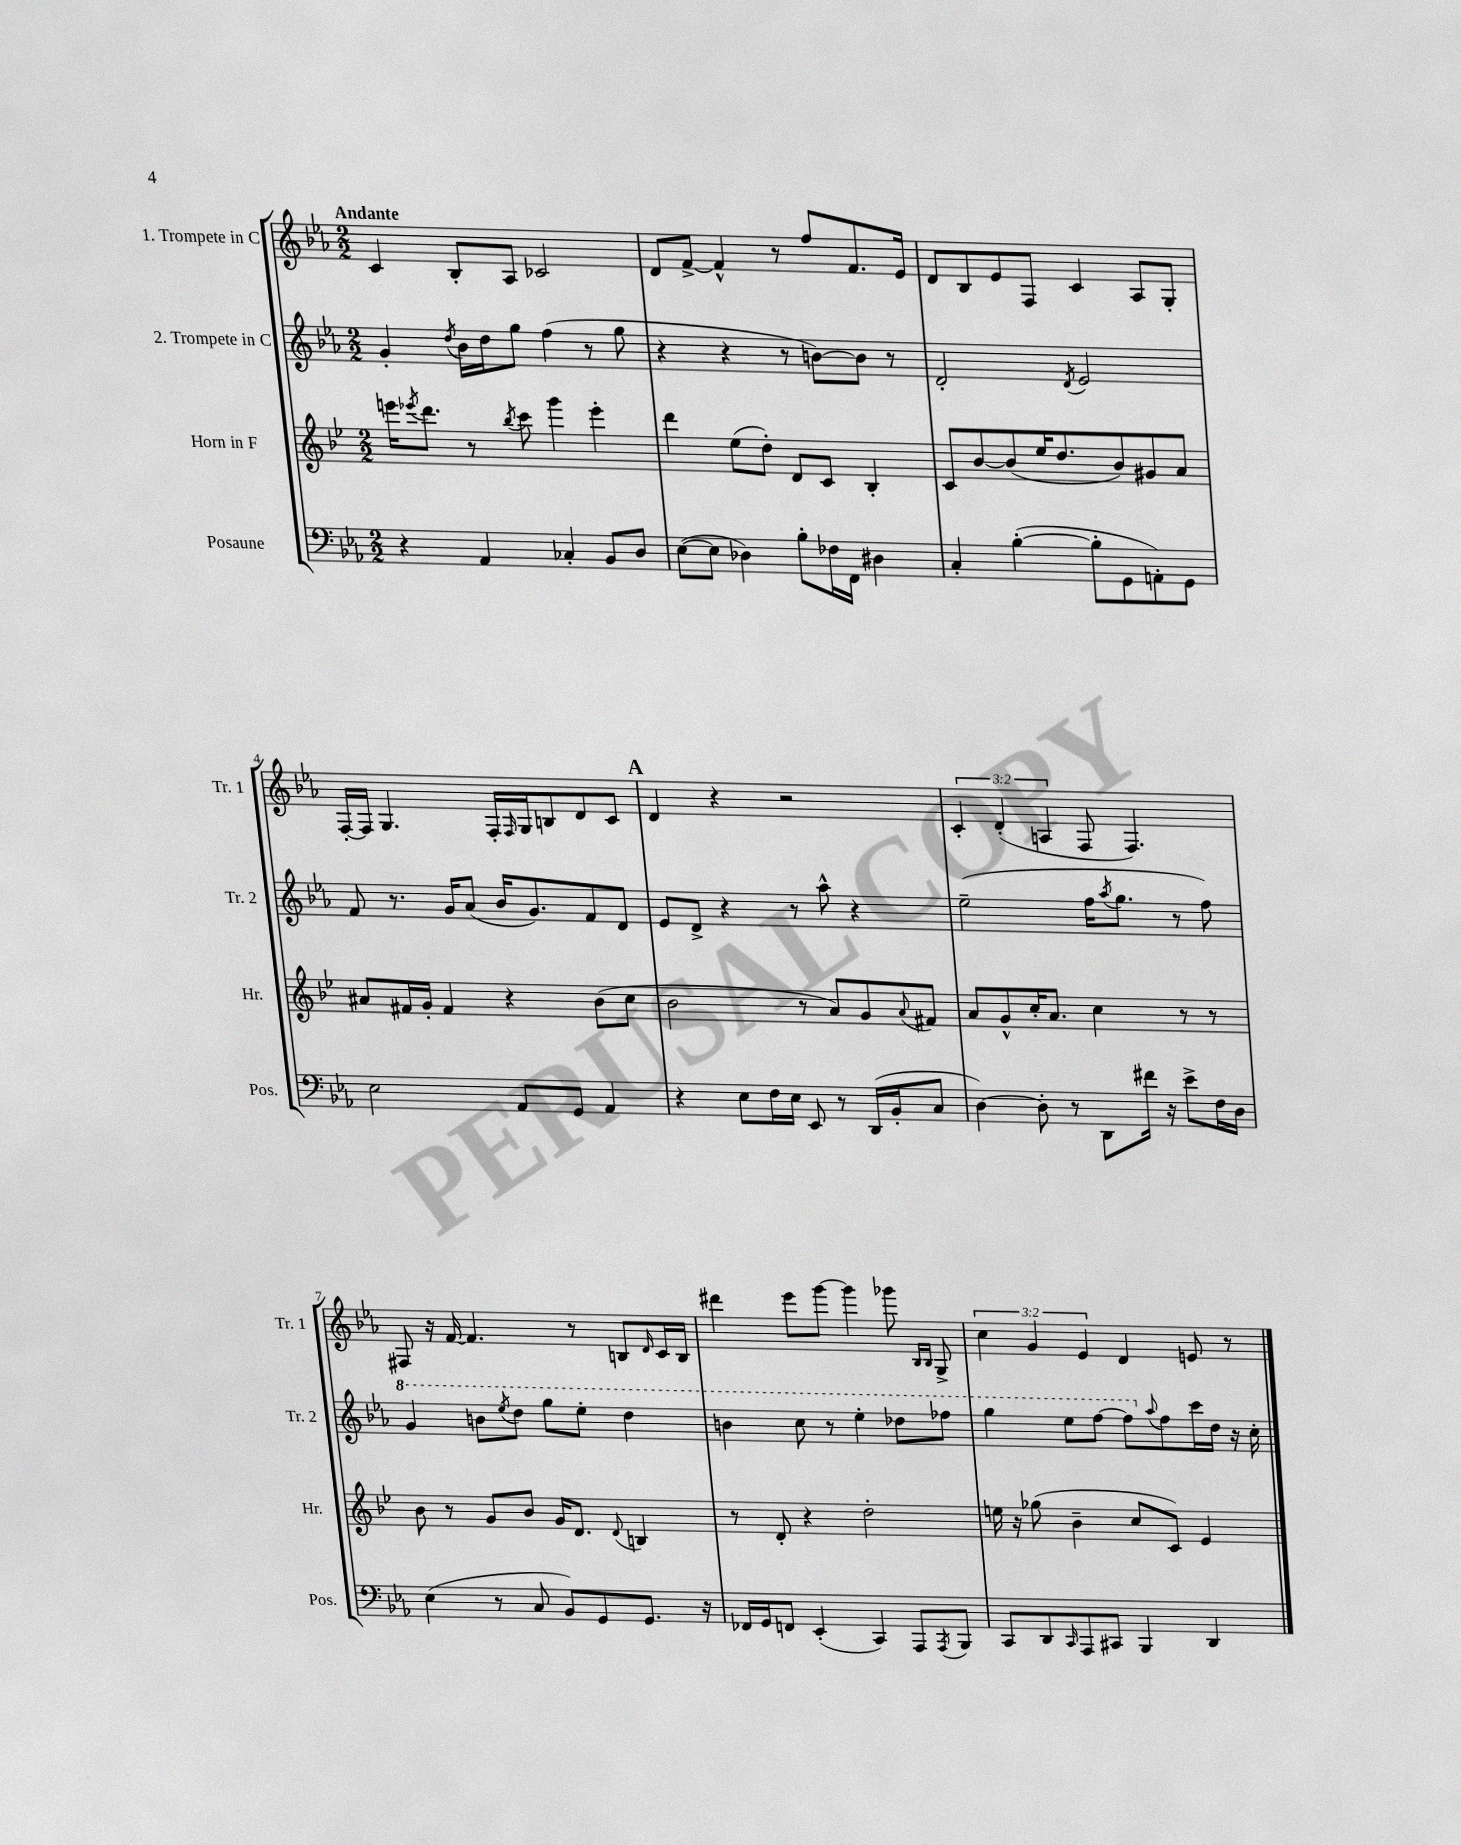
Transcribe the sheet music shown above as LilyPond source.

<<
\new StaffGroup <<
\new Staff = "s0" \with { instrumentName = "1. Trompete in C" shortInstrumentName = "Tr. 1" } {
    \clef treble \key ees \major \numericTimeSignature \time 2/2 \override Staff.TupletNumber.text = #tuplet-number::calc-fraction-text \tempo "Andante"
    c'4 bes8-. aes8 ces'2 |
    d'8 f'8~-> f'4-^ r8 f''8 f'8. ees'16 |
    d'8 bes8 ees'8 f8 c'4 aes8 g8-. |
    f16~-. f16 g4. f16-. \grace { f16 } g16 b8 d'8 c'8 |
    \mark \markup { \bold "A" } d'4 r4 r2 |
    \tuplet 3/2 { c'4-. d'4-.( a4 } f8 f4.) |
    fis8 r16 f'16~ f'4. r8 b8 \grace { d'16 } c'16 b16 |
    dis'''4 ees'''8 g'''8~ g'''4 ges'''8 \grace { bes16 bes16 } g8-> |
    \tuplet 3/2 { c''4 g'4 ees'4 } d'4 e'8 r8 \bar "|." |
}
\new Staff = "s1" \with { instrumentName = "2. Trompete in C" shortInstrumentName = "Tr. 2" } {
    \clef treble \key ees \major \numericTimeSignature \time 2/2
    g'4-. \acciaccatura { d''8 } bes'16 d''16 g''8 f''4( r8 g''8 |
    r4 r4 r8 b'8~) b'8 r8 |
    d'2-. \acciaccatura { d'8 } ees'2 |
    f'8 r8. g'16 aes'8( bes'16 g'8.) f'8 d'8 |
    \mark \markup { \bold "A" } ees'8 d'8-> r4 r8 aes''8-^ r4 |
    ees''2--( f''16 \acciaccatura { aes''8 } g''8. r8 f''8) |
    \ottava #1 g''4 b''8 \acciaccatura { ees'''8 } d'''8 g'''8 ees'''8-. d'''4 |
    b''4 c'''8 r8 ees'''4-. des'''8 fes'''8 |
    g'''4 ees'''8 f'''8~ f'''8 \ottava #0 \appoggiatura { aes''8 } f''8 c'''16 d''16 r16 c''16-. \bar "|." |
}
\new Staff = "s2" \with { instrumentName = "Horn in F" shortInstrumentName = "Hr." } {
    \clef treble \key bes \major \numericTimeSignature \time 2/2
    e'''16 \acciaccatura { ees'''8 } d'''8. r8 \acciaccatura { bes''8 } c'''8 g'''4 ees'''4-. |
    d'''4 ees''8( d''8-.) d'8 c'8 bes4-. |
    c'8 bes'8~ bes'8( ees''16 d''8. bes'8) gis'8 a'8 |
    ais'8 fis'16 g'16-. fis'4 r4 bes'8( c''8 |
    \mark \markup { \bold "A" } bes'2 r8 a'8) g'8 \appoggiatura { a'8 } fis'8 |
    a'8 g'8-^ c''16-. a'8. c''4 r8 r8 |
    bes'8 r8 g'8 bes'8 g'16 d'8. \appoggiatura { d'8 } b4 |
    r8 d'8-. r4 d''2-. |
    e''16 r16 ges''8( bes'4-- c''8 c'8) ees'4 \bar "|." |
}
\new Staff = "s3" \with { instrumentName = "Posaune" shortInstrumentName = "Pos." } {
    \clef bass \key ees \major \numericTimeSignature \time 2/2
    r4 aes,4 ces4-. bes,8 d8 |
    ees8~( ees8 des4) bes8-. fes16 f,16 dis4 |
    c4-. bes4~-.( bes8-. g,8 a,8-.) g,8 |
    ees2 aes,8 g,8 aes,4 |
    \mark \markup { \bold "A" } r4 ees8 f16 ees16 ees,8 r8 d,16( bes,16-. c8 |
    d4~) d8-. r8 d,8 fis'16 r16 ees'8-> f16 d16 |
    ees4( r8 c8 bes,8) g,8 g,8. r16 |
    fes,16 g,16 f,8 ees,4-.( c,4) aes,,8 \acciaccatura { aes,,8 } bes,,8 |
    c,8 d,8 \grace { c,16 } aes,,8 cis,8 bes,,4 d,4 \bar "|." |
}
>>
>>
